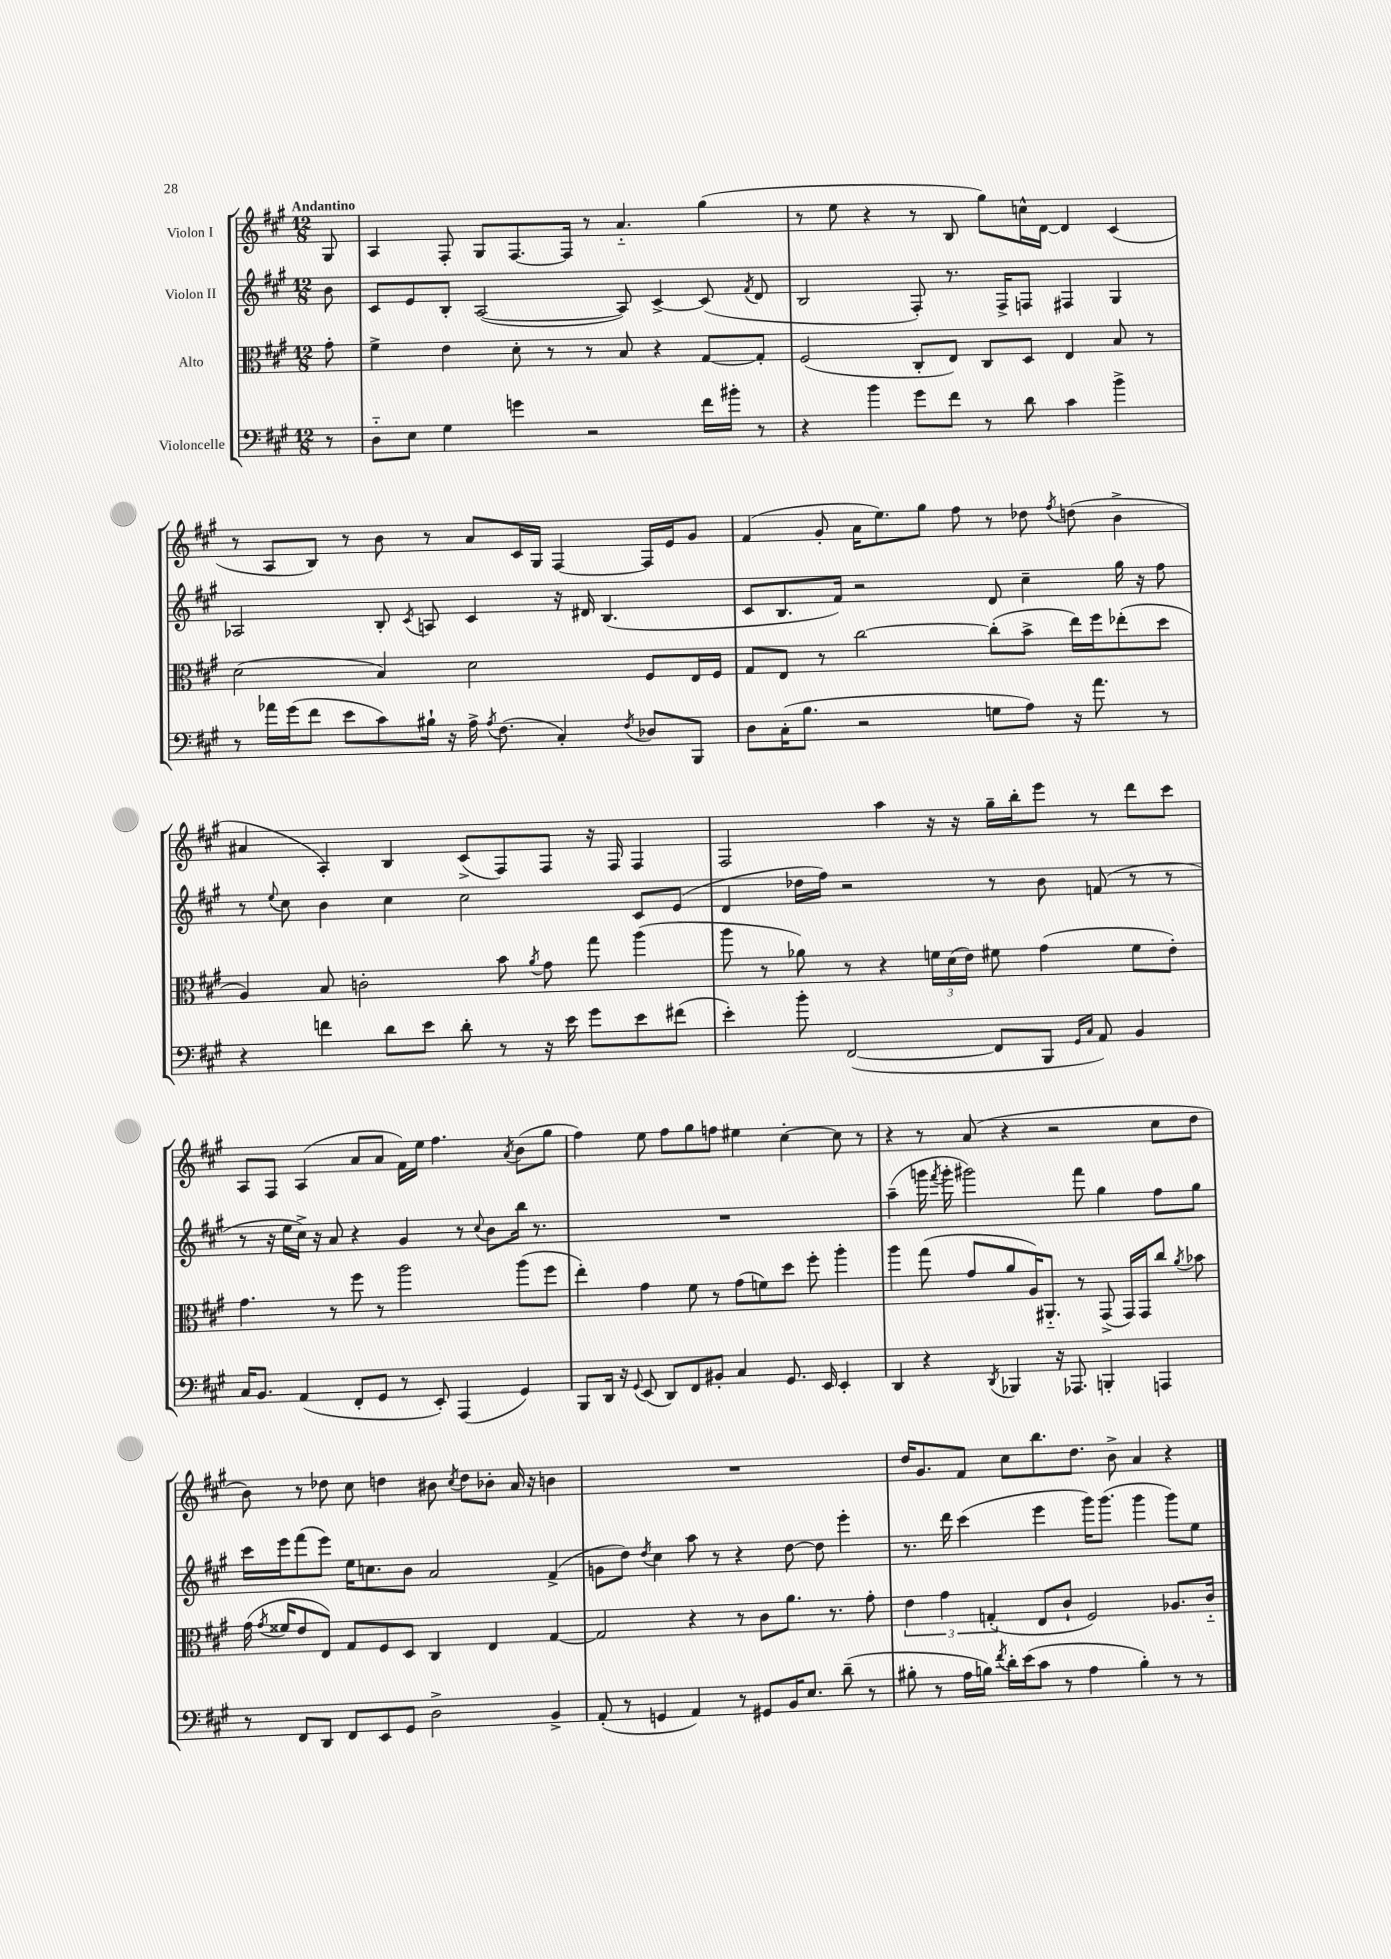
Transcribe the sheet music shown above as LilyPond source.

<<
\new StaffGroup <<
\new Staff = "s0" \with { instrumentName = "Violon I" } {
    \clef treble \key a \major \numericTimeSignature \time 12/8 \partial 8 \tempo "Andantino"
    \autoBeamOff gis8 |
    a4 fis8-. gis8[ fis8.~ fis16] r8 a'4.-_ gis''4( |
    r8 e''8 r4 r8 b8 gis''8[) c''16-^ d'16]~ d'4 cis'4( |
    r8 a8[ b8]) r8 b'8 r8 a'8[ cis'16 gis16] fis4~ fis16[ e'16 gis'8] |
    fis'4( gis'8-. a'16[ e''8.) gis''8] fis''8 r8 des''8 \acciaccatura { fis''8 } d''8( b'4-> |
    ais'4 a4-.) b4 cis'8[->( fis8) fis8] r16 fis16 fis4 |
    fis2 a''4 r16 r16 gis''16[-- b''16-. e'''8] r8 d'''8[ cis'''8] |
    a8[ fis8] a4( a'8[ a'8] fis'16[) e''16] fis''4. \acciaccatura { a'8 } b'8[( gis''8] |
    fis''4) e''8 fis''8[ gis''8 f''8] eis''4 cis''4~-. cis''8 r8 |
    r4 r8 a'8( r4 r2 cis''8[ d''8] |
    b'8) r8 des''8 cis''8 d''4 bis'8 \acciaccatura { cis''8 } d''8[ bes'8]-. a'16 r16 b'4 |
    R1. |
    d''16[ gis'8. fis'8] cis''8[ b''8. d''8.] b'8-> a'4 r4 \bar "|." |
}
\new Staff = "s1" \with { instrumentName = "Violon II" } {
    \clef treble \key a \major \numericTimeSignature \time 12/8 \partial 8
    \autoBeamOff b'8 |
    cis'8[ e'8 b8]-. a2~( a8) cis'4~-> cis'8( \acciaccatura { fis'8 } d'8 |
    b2 fis8-.) r8. fis16[-> f8] fis4 gis4 |
    aes2 b8-. \acciaccatura { cis'8 } a8 cis'4 r16 dis'16 b4.( |
    cis'8[ b8. fis'16]) r2 d'8 cis''4-- gis''16 r16 fis''8 |
    r8 \appoggiatura { e''8 } cis''8 b'4 cis''4 cis''2 cis'8[ e'8]( |
    d'4 des''16[ fis''16]) r2 r8 b'8 f'8( r8 r8 |
    r8 r16 e''16[ cis''16]->) r16 a'8 r4 gis'4 r8 \appoggiatura { cis''8 } b'8[ b''16] r8. |
    R1. |
    a''4--( g'''16 \acciaccatura { fis'''8 } g'''16-. gis'''2) fis'''8 gis''4 fis''8[ gis''8] |
    cis'''16[ e'''16 fis'''8( e'''8]) e''16[ c''8. b'8] a'2 fis'4->( |
    g'8[ d''8]) \acciaccatura { d''8 } cis''4 a''8 r8 r4 d''8~ d''8 e'''4-. |
    r8. d'''16 cis'''4( e'''4 gis'''16[) gis'''8.]( gis'''4 gis'''8[) e''8] \bar "|." |
}
\new Staff = "s2" \with { instrumentName = "Alto" } {
    \clef alto \key a \major \numericTimeSignature \time 12/8 \partial 8
    \autoBeamOff gis'8-. |
    fis'4-> e'4 d'8-. r8 r8 b8 r4 gis8[~ gis8]-. |
    fis2( cis8[-. e8]) cis8[ d8] e4 b8 r8 |
    d'2( b4) d'2 fis8[ e16 fis16] |
    gis8[ e8] r8 cis''2~ cis''8[-.( b'8]-> e''16[) fis''16 ees''8-.( d''8] |
    a4) b8 c'2-. b'8 \acciaccatura { a'8 } gis'8 gis''8 a''4( |
    a''8 r8 aes'8) r8 r4 \tuplet 3/2 { f'16[ d'16( e'16]) } fis'8 gis'4( fis'8[ e'8]-.) |
    gis'4. r8 fis''8 r8 a''2 a''8[( fis''8] |
    e''4-.) gis'4 fis'8 r8 gis'8[( f'8) d''8] fis''8-. a''4-. |
    a''4 gis''8( gis'8[ a'8 a16) ais,8.]-_ r8 gis,8->( gis,16[) gis,16 cis''8] \acciaccatura { a'8 } bes'8 |
    gis'16( \acciaccatura { gis'8 } fisis'16[ e'8 e8]) gis8[ fis8 d8] cis4 e4 gis4~ |
    gis2 r4 r8 cis'8[ a'8.] r8. gis'8-. |
    \tuplet 3/2 { e'4 gis'4 g4-.( } e8[ cis'8]-! fis2) aes8.[ cis'16]-_ \bar "|." |
}
\new Staff = "s3" \with { instrumentName = "Violoncelle" } {
    \clef bass \key a \major \numericTimeSignature \time 12/8 \partial 8
    \autoBeamOff r8 |
    d8[-_ e8] gis4 g'4 r2 fis'16[ bis'16]-. r8 |
    r4 b'4 gis'8[ fis'8] r8 d'8 cis'4 b'4-> |
    r8 aes'16[ gis'16( fis'8] e'8[ cis'8) bis16]-! r16 a16-> \acciaccatura { a8 } fis8.( cis4-.) \acciaccatura { fis8 } des8[ b,,8] |
    d8[ cis16-.( b8.] r2 g8[ a8]) r16 a'8. r8 |
    r4 f'4 d'8[ e'8] d'8-. r8 r16 e'16 gis'8[ e'8 fis'8]( |
    e'4-.) b'8-. fis,2~( fis,8[ b,,8] \grace { gis,16[ cis16] } a,8) b,4 |
    cis16[ b,8.] a,4( fis,8[-. gis,8] r8 e,8-.) a,,4( gis,4) |
    b,,8[ d,16] r16 \appoggiatura { gis,8 } e,8( d,8[) fis,8 bis,8]-. cis4 gis,8. e,16 e,4-. |
    d,4 r4 \acciaccatura { d,8 } bes,,4 r16 aes,,8. b,,4-. a,,4 |
    r8 fis,8[ d,8] fis,8[ e,8 gis,8] d2-> b,4-> |
    a,8-.( r8 g,4 a,4) r8 gis,8[ b,16 e8.] d'8--( r8 |
    bis8-. r8 a16[ b16]) \acciaccatura { fis'8 } d'16[-. e'16( cis'8] r8 a4 b4-.) r8 r8 \bar "|." |
}
>>
>>
\layout { \context { \Score \remove "Bar_number_engraver" } }
